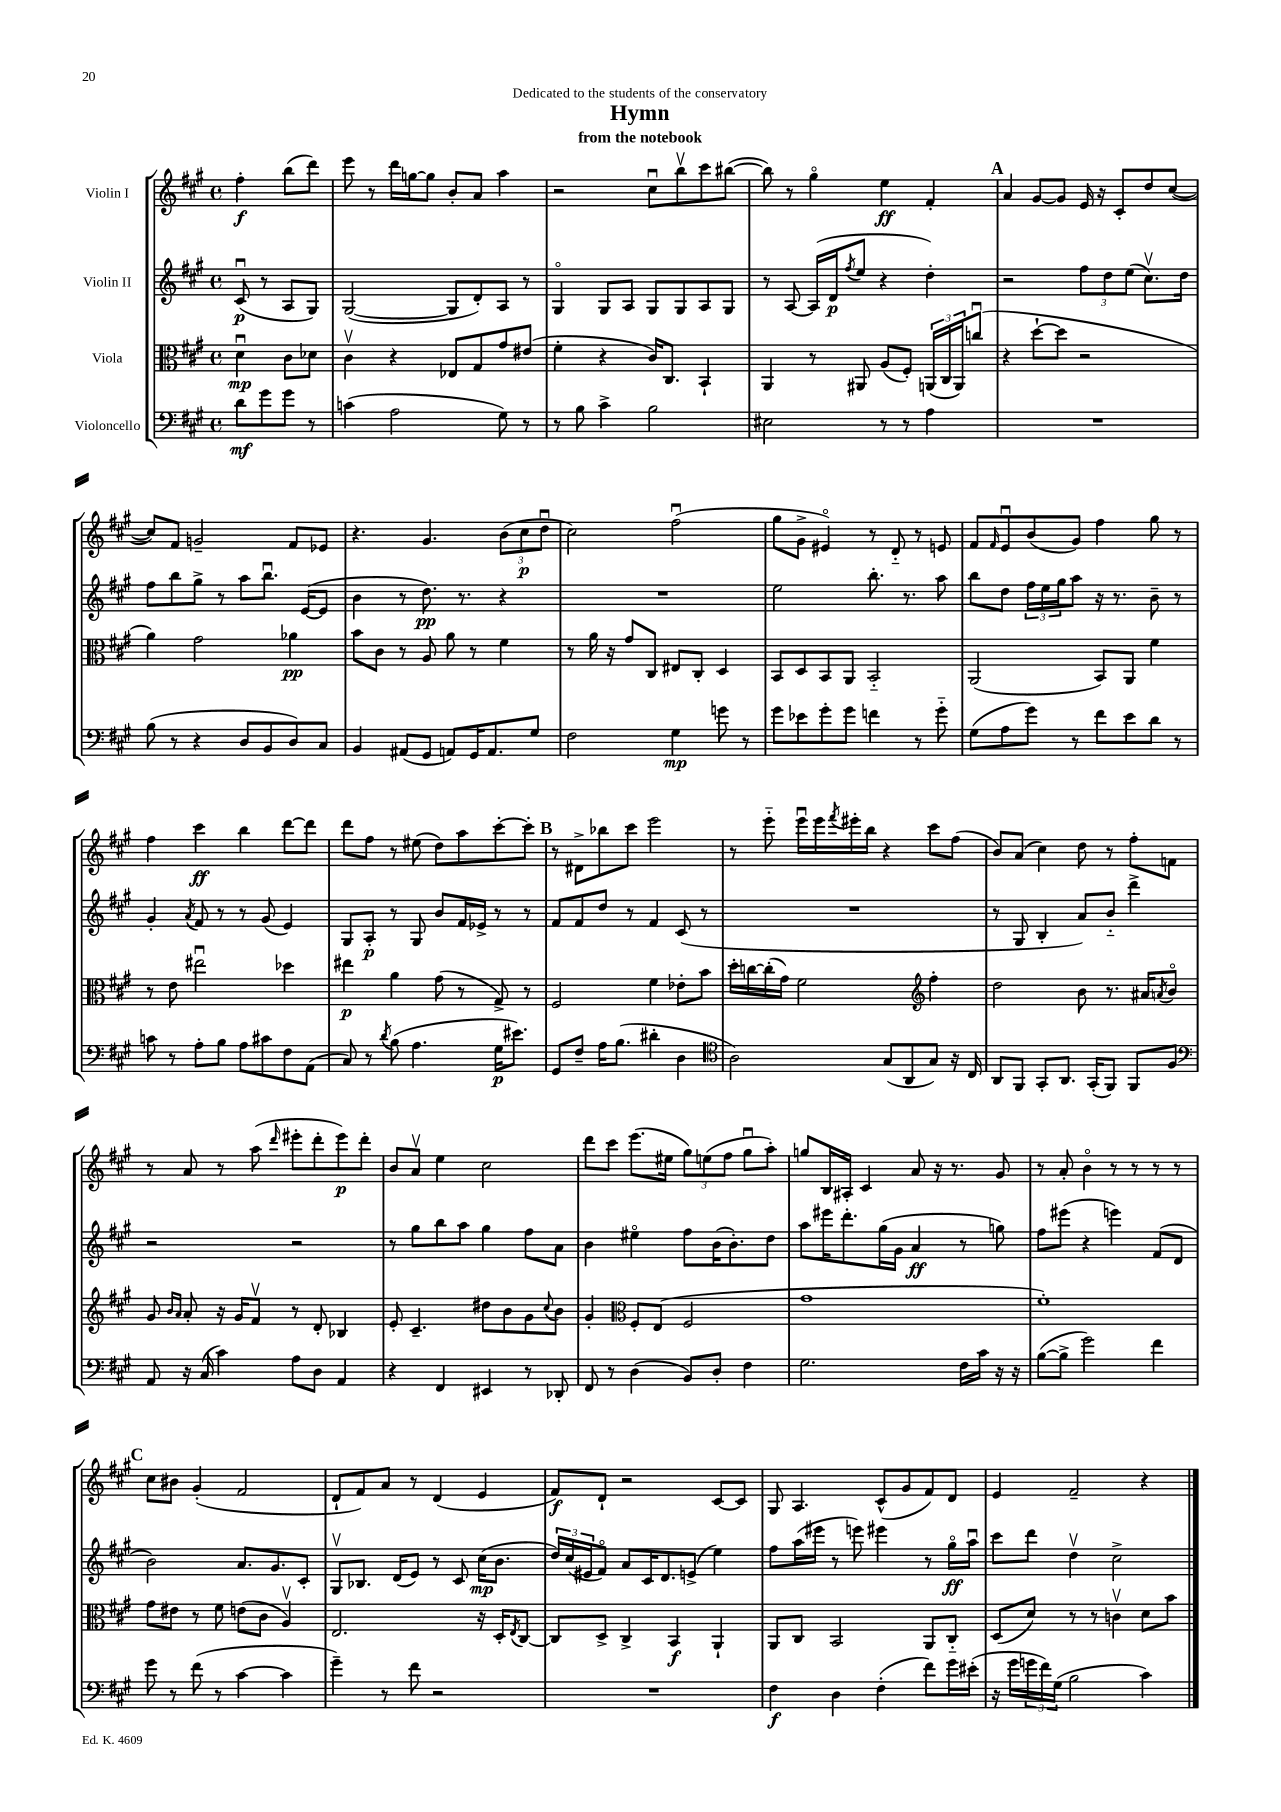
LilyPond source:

\header { title = "Hymn" subtitle = "from the notebook" dedication = "Dedicated to the students of the conservatory" }
<<
\new StaffGroup <<
\new Staff = "s0" \with { instrumentName = "Violin I" } {
    \clef treble \key a \major \defaultTimeSignature \time 4/4 \partial 2
    fis''4-.\f b''8( d'''8) |
    e'''8 r8 d'''16 g''16~ g''8 b'8-. a'8 a''4 |
    r2 cis''8\downbow b''8\upbow cis'''8 bis''8~( |
    bis''8) r8 gis''4\flageolet e''4\ff fis'4-. |
    \mark \markup { \bold "A" } a'4 gis'8~ gis'8 e'16 r16 cis'8-. d''8 cis''8~( |
    cis''8) fis'8 g'2-- fis'8 ees'8 |
    r4. gis'4. \tuplet 3/2 { b'8( cis''8\p d''8\downbow } |
    cis''2) fis''2\downbow( |
    gis''8 gis'8-> eis'4\flageolet) r8 d'8-_ r8 e'8 |
    fis'8 \grace { fis'16 } e'8\downbow b'8( gis'8) fis''4 gis''8 r8 |
    fis''4 cis'''4\ff b''4 d'''8~ d'''8 |
    d'''8 fis''8 r8 eis''8( d''8) a''8 cis'''8~-. cis'''8-. |
    \mark \markup { \bold "B" } r8 dis'8-> bes''8 cis'''8 e'''2 |
    r8 e'''8-_ e'''16\downbow e'''16 \acciaccatura { fis'''8 } eis'''16-. b''16 r4 cis'''8 fis''8( |
    b'8) a'8( cis''4) d''8 r8 fis''8-. f'8 |
    r8 a'8 r8 a''8( \grace { d'''16 } eis'''8-. d'''8-. eis'''8\p) d'''8-. |
    b'8 a'8\upbow e''4 cis''2 |
    d'''8 cis'''8 e'''8.( eis''16 \tuplet 3/2 { gis''8) e''8( fis''8 } gis''8\downbow a''8-.) |
    g''8 b16 ais16-. cis'4 a'8 r16 r8. gis'8 |
    r8 a'8-. b'4\flageolet r8 r8 r8 r8 |
    \mark \markup { \bold "C" } cis''8 bis'8 gis'4-.( fis'2 |
    d'8-! fis'8) a'8 r8 d'4( e'4 |
    fis'8\f) d'8-! r2 cis'8~ cis'8 |
    gis8 a4. cis'8-^( gis'8 fis'8) d'8 |
    e'4 fis'2-- r4 \bar "|." |
}
\new Staff = "s1" \with { instrumentName = "Violin II" } {
    \clef treble \key a \major \defaultTimeSignature \time 4/4 \partial 2
    cis'8\downbow\p( r8 a8 gis8) |
    gis2~( gis8 d'8-.) a8 r8 |
    gis4\flageolet gis8 a8 gis8 gis8 a8 gis8 |
    r8 a8~ a16( d'16\p \acciaccatura { fis''8 } e''8 r4 d''4-.) |
    \mark \markup { \bold "A" } r2 \tuplet 3/2 { fis''8 d''8 e''8( } cis''8.\upbow) d''16 |
    fis''8 b''8 gis''8-> r8 a''8 b''8.\downbow e'16~( e'8 |
    b'4 r8 d''8.\pp) r8. r4 |
    R1 |
    e''2 b''8.-. r8. a''8 |
    b''8 d''8 \tuplet 3/2 { fis''16 e''16 gis''16 } a''8 r16 r8. b'8-- r8 |
    gis'4-. \acciaccatura { a'8 } fis'8 r8 r8 gis'8( e'4) |
    gis8 a8-.\p r8 gis8 b'8 fis'16 ees'16-> r8 r8 |
    \mark \markup { \bold "B" } fis'8 fis'8 d''8 r8 fis'4 cis'8( r8 |
    R1 |
    r8 gis8 b4-. a'8) b'8-_ d'''4-> |
    r2 r2 |
    r8 gis''8 b''8 a''8 gis''4 fis''8 a'8 |
    b'4 eis''4\flageolet fis''8 b'16( b'8.-.) d''8 |
    a''8 eis'''16 d'''8.-. gis''16( gis'16 a'4\ff r8 g''8) |
    fis''8 eis'''8( r4 e'''4) fis'8( d'8 |
    \mark \markup { \bold "C" } b'2) a'8. gis'8. cis'8-. |
    gis8\upbow bes8. d'16( e'8) r8 cis'8 cis''16\mp( b'8. |
    \tuplet 3/2 { d''16) cis''16( eis'16 } fis'8\flageolet) a'8 cis'16 d'8. e'8->( e''4) |
    fis''8 a''16( eis'''16 r8 e'''8) eis'''4 r8 gis''16\flageolet\ff a''16\downbow |
    cis'''8 d'''8 d''4\upbow cis''2-> \bar "|." |
}
\new Staff = "s2" \with { instrumentName = "Viola" } {
    \clef alto \key a \major \defaultTimeSignature \time 4/4 \partial 2
    d'4\downbow\mp cis'8 des'8 |
    cis'4\upbow r4 ees8 gis8 gis'8 eis'8( |
    fis'4-. r4 cis'16) cis8. b,4-! |
    a,4 r8 ais,8 a8( fis8-.) \tuplet 3/2 { a,16( cis16 a,16) } c''8\downbow( |
    \mark \markup { \bold "A" } r4 d''8~-! d''8 r2 |
    a'4) gis'2 aes'4\pp |
    b'8 cis'8 r8 a8 a'8 r8 fis'4 |
    r8 a'16 r16 gis'8 cis8 eis8 cis8-. d4 |
    b,8 d8 b,8 a,8 b,2-_ |
    a,2( b,8) a,8 fis'4 |
    r8 e'8 eis''2\downbow des''4 |
    eis''4\p a'4 gis'8( r8 gis8->) r8 |
    \mark \markup { \bold "B" } fis2 fis'4 ees'8-. b'8 |
    d''16-. c''16~ c''16-.( gis'16) fis'2 \clef treble fis''4-. |
    d''2 b'8 r8. ais'16 \acciaccatura { a'8 } b'8\flageolet |
    gis'8 \grace { b'16 a'16 } a'8-. r16 gis'16 fis'8\upbow r8 d'8-. bes4 |
    e'8-. cis'4.-- dis''8 b'8 gis'8 \appoggiatura { cis''8 } b'8 |
    gis'4-. \clef alto fis8-. e8( fis2 |
    gis'1 |
    fis'1-.) |
    \mark \markup { \bold "C" } gis'8 eis'8 r8 fis'8 e'8( cis'8 a4\upbow) |
    e2. r16 d16-. \acciaccatura { e8 } cis8~ |
    cis8 d8-> cis4-> b,4\f a,4-! |
    a,8 cis8 b,2 a,8 cis8-_ |
    d8( d'8) r8 r8 c'4\upbow d'8 b'8 \bar "|." |
}
\new Staff = "s3" \with { instrumentName = "Violoncello" } {
    \clef bass \key a \major \defaultTimeSignature \time 4/4 \partial 2
    d'8\mf gis'8 gis'8 r8 |
    c'4( a2 gis8) r8 |
    r8 b8 cis'4-> b2 |
    eis2 r8 r8 a4 |
    \mark \markup { \bold "A" } R1 |
    b8( r8 r4 d8 b,8 d8) cis8 |
    b,4 ais,8( gis,8 a,8) gis,16 a,8. gis8 |
    fis2 gis4\mp g'8 r8 |
    gis'8 ees'8 gis'8-. gis'8 f'4 r8 gis'8-_ |
    gis8( a8 gis'8) r8 fis'8 e'8 d'8 r8 |
    c'8 r8 a8-. b8 a8 cis'8 fis8 a,8( |
    cis8) r8 \acciaccatura { d'8 } b8( a4. gis16\p eis'8.) |
    \mark \markup { \bold "B" } gis,8 fis8-- a16 b8.( dis'4-. d4 |
    \clef tenor a2) gis8( a,8 gis8) r16 cis16 |
    a,8 fis,8 gis,8-. a,8. gis,16-.( fis,8) fis,8 fis8 |
    \clef bass a,8 r16 cis16( cis'4) a8 d8 a,4 |
    r4 fis,4 eis,4 r8 des,8-. |
    fis,8 r8 d4( b,8) d8-. fis4 |
    gis2. fis16 cis'16 r16 r16 |
    b8~( b8-> gis'2) fis'4 |
    \mark \markup { \bold "C" } gis'8 r8 fis'8( r8 cis'4~ cis'4 |
    gis'4--) r8 fis'8 r2 |
    R1 |
    fis4\f d4 fis4-.( fis'8) gis'16 eis'16-.( |
    r16 gis'16 \tuplet 3/2 { g'16 fis'16) gis16( } b2 cis'4) \bar "|." |
}
>>
>>
\layout { \context { \Score \remove "Bar_number_engraver" } }
